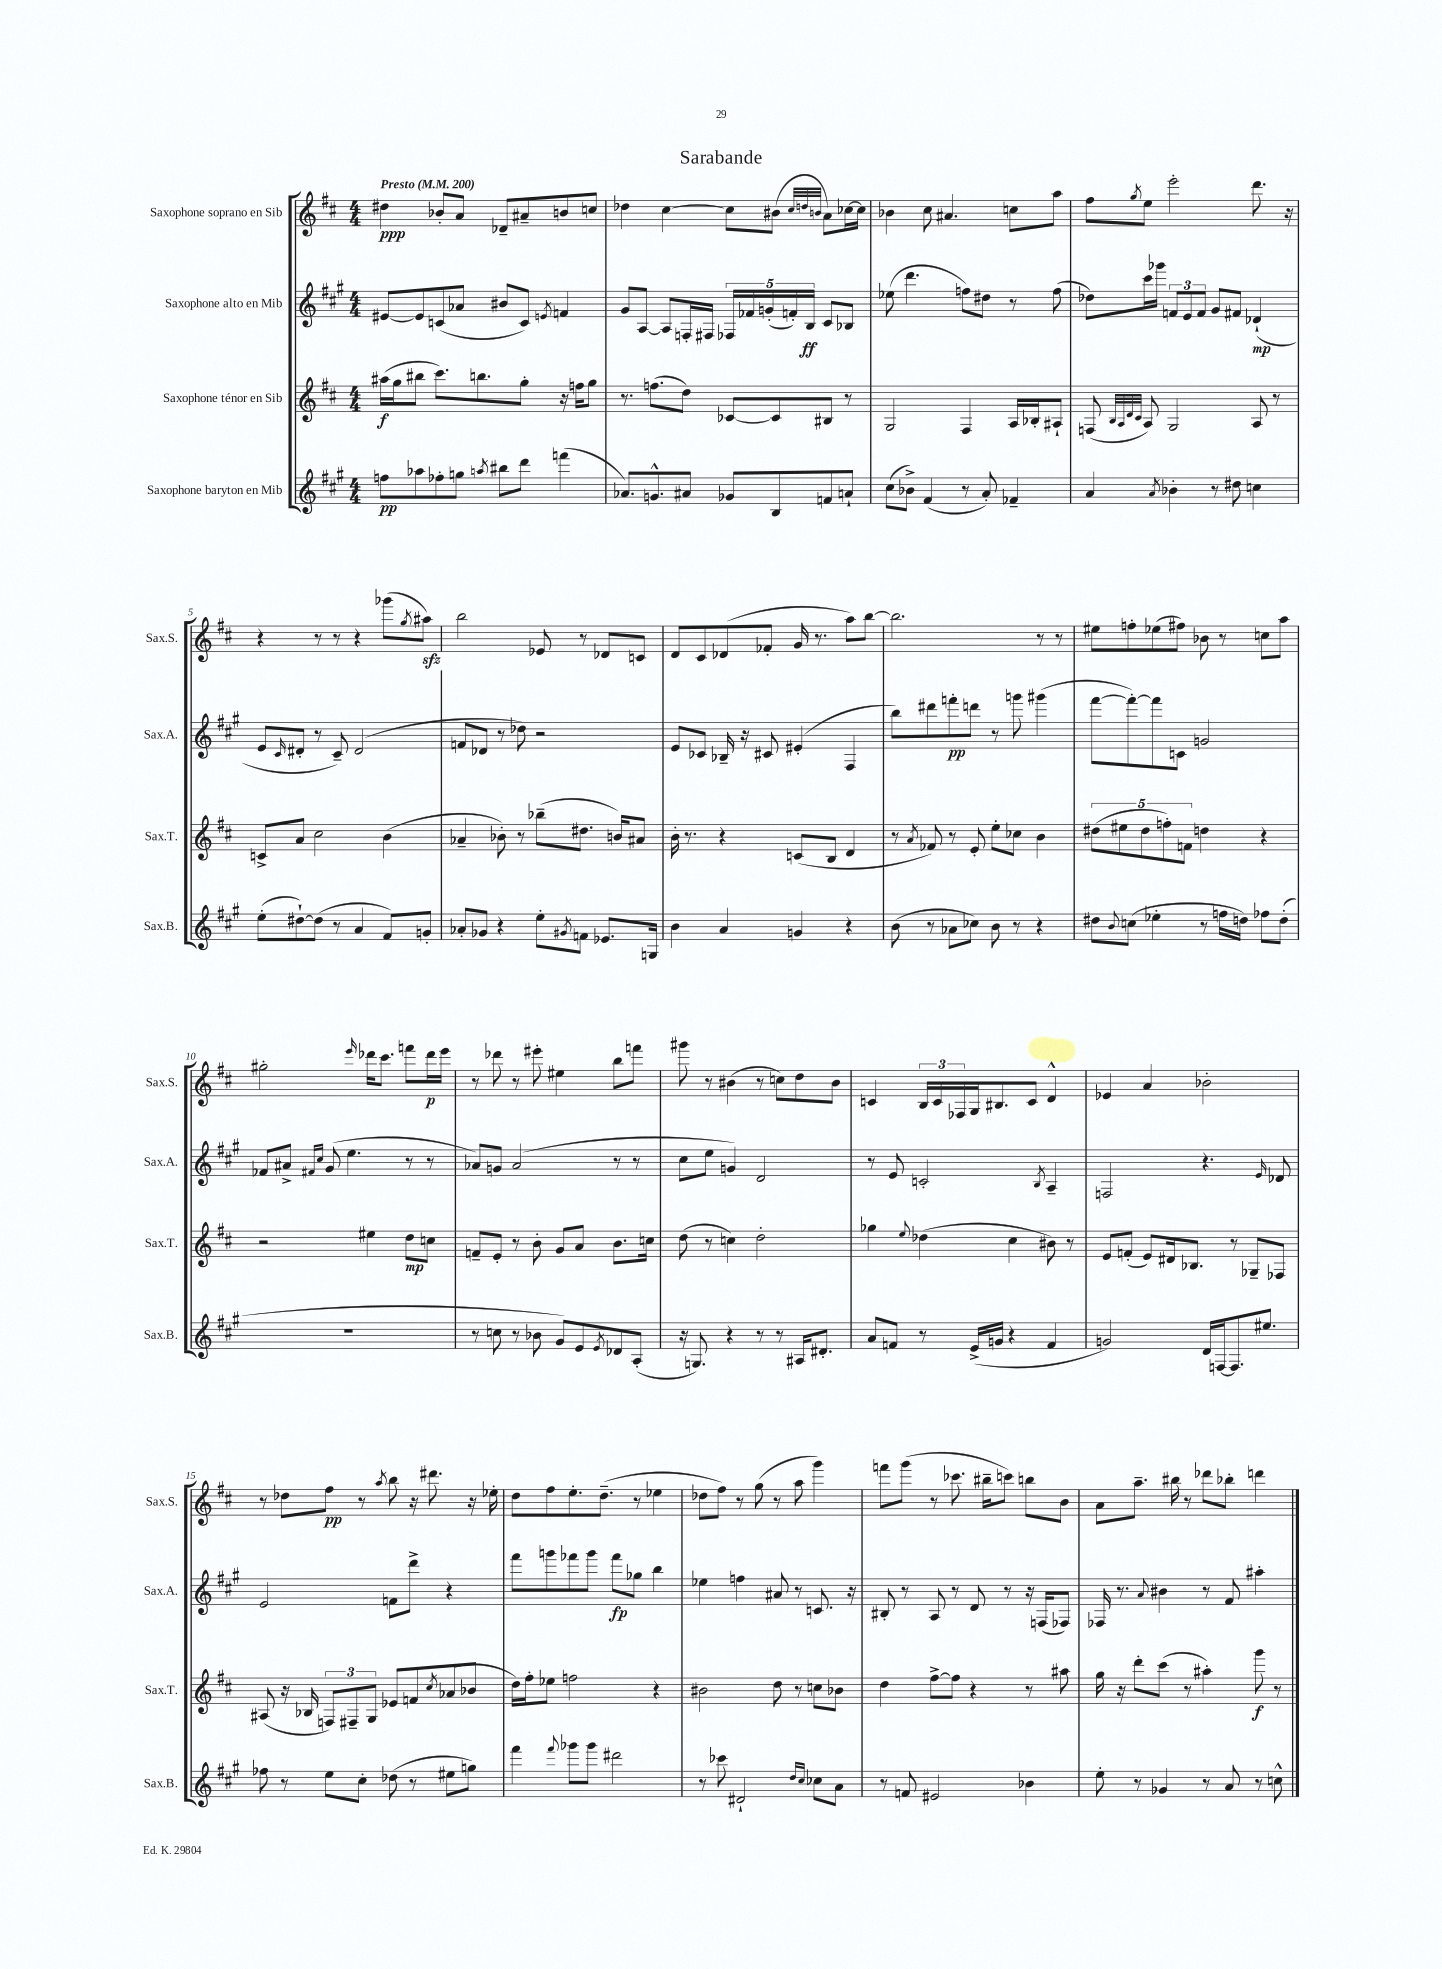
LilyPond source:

\header { title = "Sarabande" }
<<
\new StaffGroup <<
\new Staff = "s0" \with { instrumentName = "Saxophone soprano en Sib" shortInstrumentName = "Sax.S." } {
    \clef treble \key d \major \numericTimeSignature \time 4/4 \tempo "Presto" 4 = 200
    dis''4\ppp bes'8-. a'8 des'8-- ais'8-- b'8 c''8 |
    des''4 cis''4~ cis''8 bis'8( \grace { cis''32 d''32 b'32 } a'8) ces''16~ ces''16 |
    bes'4 cis''8 ais'4. c''8 a''8 |
    fis''8 \acciaccatura { g''8 } e''8 e'''2-. d'''8. r16 |
    r4 r8 r8 r4 ges'''8( \acciaccatura { g''8 } ais''8\sfz) |
    b''2 ees'8 r8 des'8 c'8 |
    d'8 cis'8 des'8( fes'8-. g'16 r8. a''8) b''8~ |
    b''2. r8 r8 |
    eis''8 f''8-. ees''8( fis''8) bes'8 r8 c''8 a''8 |
    gis''2-. \grace { e'''16 } des'''16 cis'''8. f'''8 des'''16\p e'''16 |
    r8 des'''8 r8 eis'''8-. eis''4 b''8 f'''8 |
    gis'''8 r8 bis'4( r8 c''8) d''8 bis'8 |
    c'4 \tuplet 3/2 { b16 c'16 fes16 } g16 bis8. c'8 d'4-^ |
    ees'4 a'4 bes'2-. |
    r8 des''8 fis''8\pp r8 \acciaccatura { a''8 } b''8 r16 dis'''8. r16 ees''16-. |
    d''8 fis''8 e''8.-. d''8.--( r8 ees''4 |
    des''8 fis''8) r8 g''8( r8 a''8 g'''4) |
    f'''8 g'''8( r8 ces'''8. bis''16-- c'''8) b''8 b'8 |
    a'8 a''8.-- bis''16 r8 des'''8 bes''8-. d'''4 \bar "|." |
}
\new Staff = "s1" \with { instrumentName = "Saxophone alto en Mib" shortInstrumentName = "Sax.A." } {
    \clef treble \key a \major \numericTimeSignature \time 4/4
    eis'8~ eis'8 c'8( aes'8 bis'8 c'8) \acciaccatura { e'8 } f'4 |
    gis'8 a8~ a8 f16-. fis16 \tuplet 5/4 { fes16 fes'16 g'16-.( f'16-.) b16\ff } cis'8 bes8 |
    ees''8( d'''4. f''8) dis''8 r8 f''8( |
    des''8) cis'''16 ges'''16 \tuplet 3/2 { f'8 e'8 f'8 } gis'8 fis'8 des'4-!\mp( |
    e'8 \grace { cis'16 } dis'8-. r8 cis'8--) dis'2( |
    f'8 des'8 r8 des''8) r2 |
    e'8 ces'8 bes16-- r16 cis'8 eis'4-.( fis4 |
    b''8) dis'''8 f'''8-.\pp d'''8 r8 g'''8 gis'''4( |
    fis'''8~ fis'''8~-.) fis'''8 c'8 g'2 |
    fes'8 ais'8-> \grace { fis'16 cis''16 } gis'8( e''4. r8 r8 |
    aes'8) g'8 aes'2( r8 r8 |
    cis''8 e''8 g'4) d'2 |
    r8 e'8 c'2-. \acciaccatura { b8 } a4-- |
    f2 r4. \grace { e'16 } des'8 |
    e'2 f'8 d'''8-> r4 |
    fis'''8 g'''8 fes'''8 g'''8 fes'''8\fp ges''8 b''4 |
    ees''4 f''4 ais'8 r8 c'8. r16 |
    bis8-. r8 a8 r8 d'8 r8 r16 f16( fes8) |
    fes16 r8. \appoggiatura { a'8 } bis'4 r8 fis'8 ais''4-. \bar "|." |
}
\new Staff = "s2" \with { instrumentName = "Saxophone ténor en Sib" shortInstrumentName = "Sax.T." } {
    \clef treble \key d \major \numericTimeSignature \time 4/4
    ais''16\f( g''16 bis''8 cis'''8.) b''8. g''8-. r16 f''16 g''8 |
    r8. f''8.( d''8) ces'8~ ces'8 bis8 r8 |
    g2 fis4 a16 bes16-. ais8-! |
    f8( \grace { b32 a32 d'32 cis'32 } a8) g2 a8 r8 |
    c'8-> a'8 cis''2 b'4( |
    aes'4-- bes'8-.) r8 bes''8--( dis''8. b'16) ais'8 |
    b'16-. r8. r4 c'8( b8 d'4 |
    r8 \acciaccatura { a'8 } fes'8) r8 e'8-. e''8-. ces''8 b'4 |
    \tuplet 5/4 { dis''8( eis''8 dis''8 f''8-.) f'8 } d''4 r4 |
    r2 eis''4 d''8\mp c''8 |
    f'8-- e'8-. r8 b'8-. g'8 a'8 b'8. c''16 |
    d''8( r8 c''4) d''2-. |
    ges''4 \appoggiatura { e''8 } des''4( cis''4 bis'8) r8 |
    e'8 f'8-.( e'8) dis'16 bes8. r8 ges8-- fes8 |
    ais8( r16 bes16 \tuplet 3/2 { f8) fis8-- g8 } ees'8 f'8 \acciaccatura { cis''8 } aes'8( bes'8 |
    d''16) fis''16-. ees''8 f''2 r4 |
    bis'2 d''8 r8 c''8 bes'8 |
    d''4 fis''8~-> fis''8 r4 r8 ais''8 |
    g''16 r16 d'''8-. cis'''8( r8 ais''4-.) g'''8\f r8 \bar "|." |
}
\new Staff = "s3" \with { instrumentName = "Saxophone baryton en Mib" shortInstrumentName = "Sax.B." } {
    \clef treble \key a \major \numericTimeSignature \time 4/4
    f''8\pp aes''8 fes''8-. g''8 \acciaccatura { a''8 } bis''8 d'''8 f'''4( |
    aes'8.) g'8.-^ ais'8 ges'8 b8 f'8 a'8-! |
    cis''8( bes'8->) fis'4( r8 a'8-.) fes'4-- |
    a'4 \acciaccatura { a'8 } bes'4-. r8 dis''8 c''4 |
    e''8-.( dis''8~-!) dis''8( r8 a'4 fis'8) g'8-. |
    aes'8-. ges'8 r4 e''8-. \acciaccatura { gis'8 } f'8 ees'8. g16 |
    b'4 a'4 g'4 r4 |
    b'8( r8 aes'8 ces''8) b'8 r8 r4 |
    dis''8 \appoggiatura { b'8 } c''8( ees''4-. r8 f''16 d''16) fes''8 d''8-.( |
    R1 |
    r8 c''8 r8 bes'8 gis'8) e'8 \acciaccatura { e'8 } des'8 a8-.( |
    r16 g8.) r4 r8 r8 ais16 dis'8.-. |
    a'8 f'8 r8 e'16->( g'16 r4 f'4 |
    g'2) d'16 f16~ f8. eis''8. |
    fes''8 r8 e''8 cis''8-. des''8( r8 eis''8 g''8) |
    fis'''4 \appoggiatura { fis'''8 } ges'''8 ges'''8 dis'''2 |
    r8 ces'''8 dis'2-! \grace { d''16 cis''16 } ces''8 a'8 |
    r8 f'8 eis'2 bes'4 |
    e''8-. r8 ges'4 r8 a'8 r8 c''8-^ \bar "|." |
}
>>
>>
